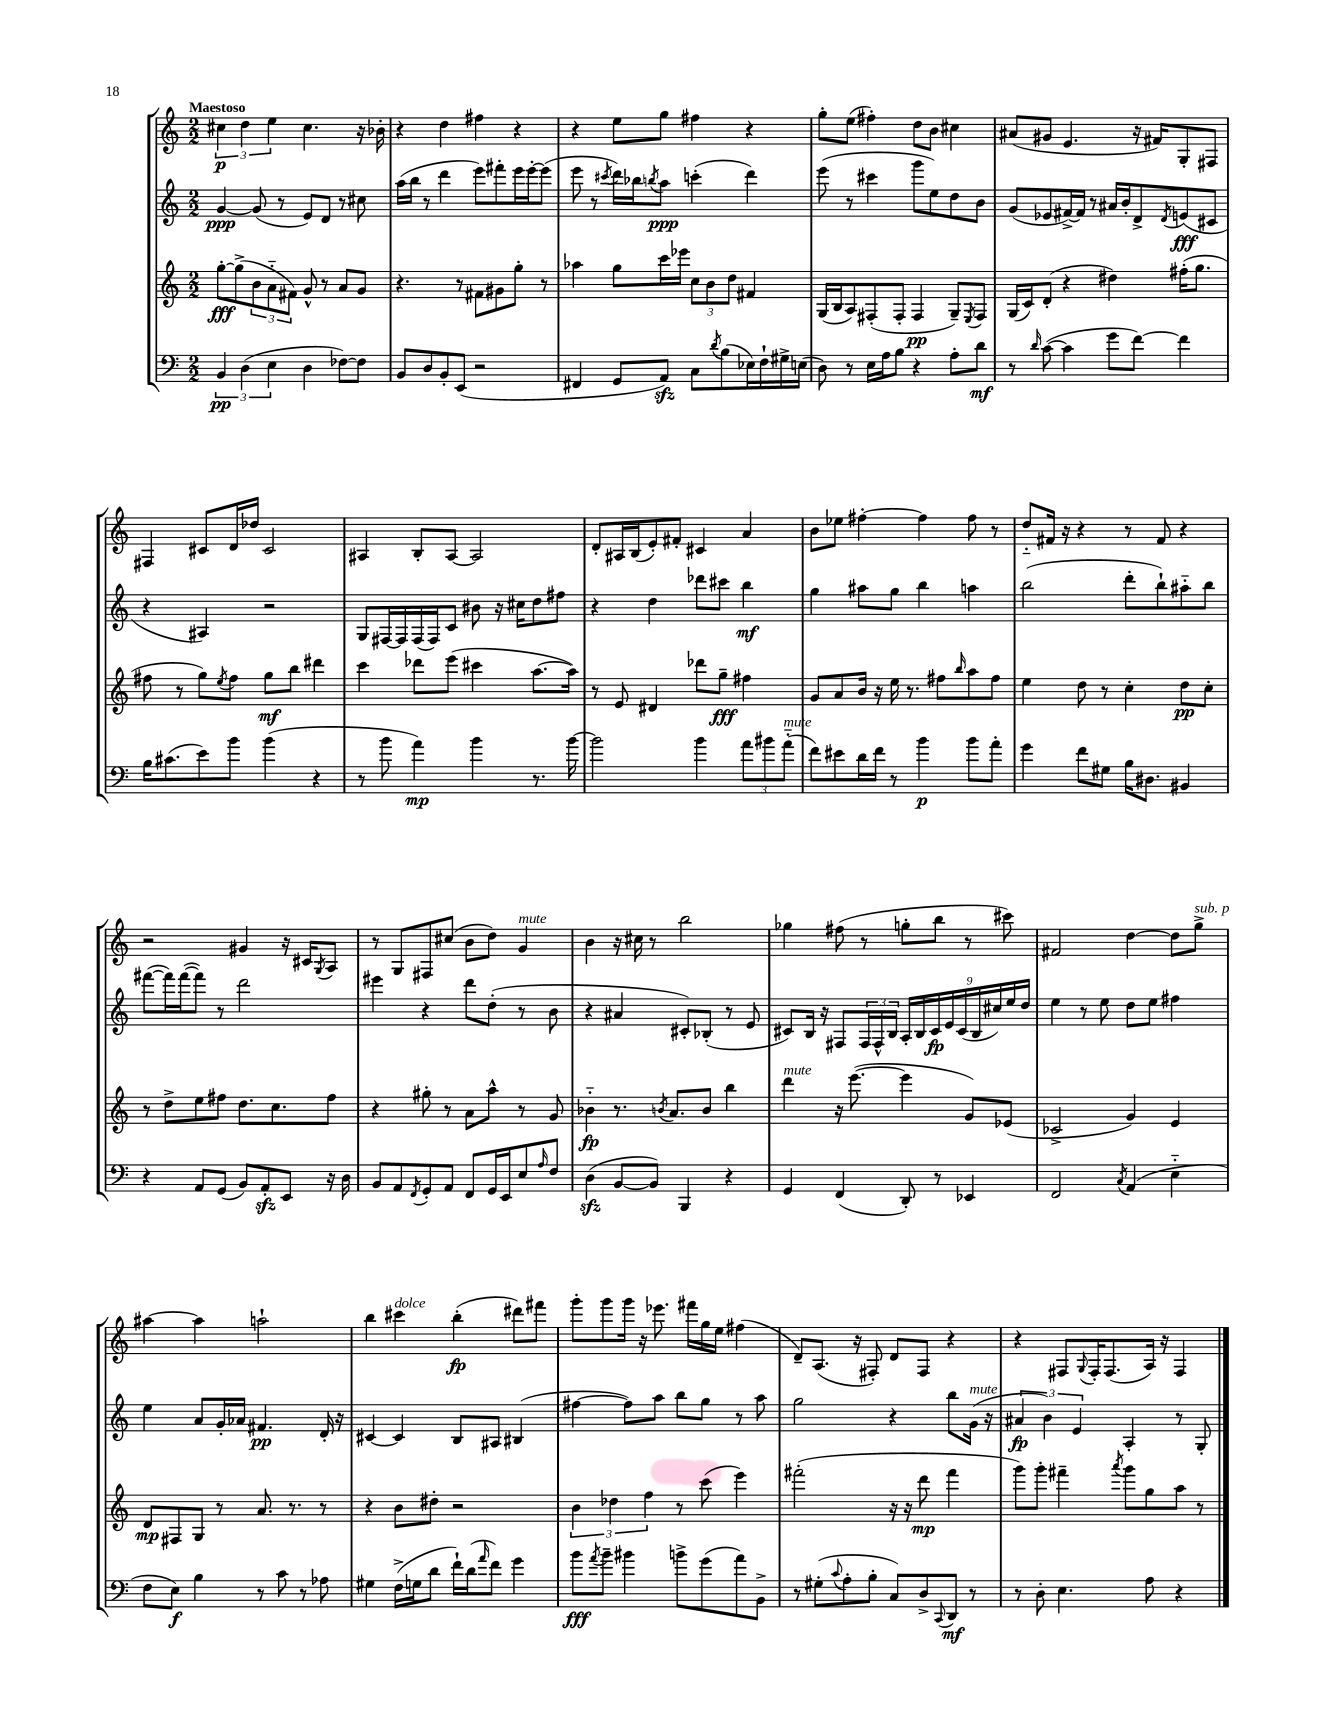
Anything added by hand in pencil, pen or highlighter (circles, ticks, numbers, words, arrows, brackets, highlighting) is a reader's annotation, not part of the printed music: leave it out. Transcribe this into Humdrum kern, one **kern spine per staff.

**kern	**kern	**kern	**kern
*staff4	*staff3	*staff2	*staff1
*clefF4	*clefG2	*clefG2	*clefG2
*k[]	*k[]	*k[]	*k[]
*M2/2	*M2/2	*M2/2	*M2/2
6BB	[8gg'	[4g	6cc#
.	(8gg^]	.	.
(6D	.	.	6dd
.	12b	(8g]	.
6E	12a'~	.	6ee
.	.	8r	.
.	12f#)	.	.
4D	8g^^	8e)	4.cc#
.	8r	8d	.
[8F-)	8a	8r	.
8F-]	8g	8cc#	16r
.	.	.	16b-'
=	=	=	=
8BB	4.r	(16aa	4r
.	.	16bb	.
8D	.	8r	.
8BB'	.	4ddd	4dd
(8EE	8r	.	.
2r	8f#	8eee)	4ff#
.	8g#	8fff#'	.
.	8gg'	16eee	4r
.	.	[16eee'	.
.	8r	(8eee]	.
=	=	=	=
4FF#	4aa-	8eee	4r
.	.	8r	.
.	.	8qccc#	.
8GG	8gg	16ddd)	8ee
.	.	16bb-	.
.	.	8qbb	.
8AA)	16ccc	8aa	8gg
.	16eee-	.	.
8C	12cc	(4ccc'	4ff#
.	12b	.	.
8qd	.	.	.
(8B	.	.	.
.	12dd	.	.
16E-)	4f#	4ddd)	4r
16F`	.	.	.
16G#^	.	.	.
(16E	.	.	.
=	=	=	=
8D)	(16G	(8eee	8gg'
.	16B	.	.
8r	8A)	8r	(8ee
16E	(8F#'	4ccc#	4ff#')
16A	.	.	.
8B	8F#'	.	.
4r	4F#	8ggg	8dd
.	.	8ee)	8b
8A'	8G~)	8dd	4cc#
.	8qE	.	.
8d	8F#	8b	.
=	=	=	=
8r	(16G	(8g	(8a#
.	16c)	.	.
16qqd	.	.	.
([8c	(8d'	8e-	8g#
4c]	4r	[16f#^)	4.e
.	.	16f#]	.
.	.	8r	.
8g	4dd#)	16a#	.
.	.	16b'	.
[8f)	.	8d^	16r
.	.	.	16f#)
.	.	8qd	.
4f]	(16ff#'	(8e	8G'
.	8.gg	.	.
.	.	8c#	8F#
=	=	=	=
16B	8ff#	4r	4F#
(8.c#	.	.	.
.	8r	.	.
8e)	8gg)	4A#)	8c#
.	8qee	.	.
8b	8ff#	.	16d
.	.	.	16dd-
(4b	8gg	2r	2c#
.	8bb	.	.
4r	4ddd#	.	.
=	=	=	=
8r	4ccc	8G	4A#
8b	.	[16F#	.
.	.	16F#]	.
4a)	8ddd-	(16F#	8B'
.	.	16F#)	.
.	(8eee	8c	[8A#
4b	4ccc#	8b#	2A#]
.	.	16r	.
.	.	16cc#	.
8.r	[8.aa	8dd	.
.	.	8ff#	.
[16b	16aa])	.	.
=	=	=	=
2b]	8r	4r	8d'
.	8e	.	16A#
.	.	.	(16B
.	4d#	4dd	8e')
.	.	.	8f#'
4b	8ddd-	8ddd-	4c#
.	8gg~	8ccc#	.
12a	4ff#	4bb	4a
12b#	.	.	.
(12a'~	.	.	.
=	=	=	=
8f)	8g	4gg	8b
8e#	8a	.	8ee-
16d	16b	8aa#	[4ff#'
16f	16r	.	.
8r	16ee	8gg	.
.	8.r	.	.
4b	.	4bb	4ff#]
.	8ff#	.	.
.	16qqbb	.	.
8b	8aa	4aa	8ff#
8a'	8ff#	.	8r
=	=	=	=
4g	4ee	(2bb	8dd'~
.	.	.	16f#
.	.	.	16r
8f	8dd	.	4r
8G#	8r	.	.
16B	4cc'	8ddd'	8r
8.D#	.	.	.
.	.	8bb`)	8f#
4BB#	8dd	8aa#'~	4r
.	8cc'	8bb	.
=	=	=	=
4r	8r	([8fff#	2r
.	8dd^	16fff#])	.
.	.	([16fff#	.
8AA	8ee	8fff#])	.
(8GG	8ff#	8r	.
8BB)	8.dd	2ddd	4g#
8AA'	.	.	.
.	8.cc	.	.
8EE	.	.	16r
.	.	.	16c#
.	.	.	8qG
16r	8ff#	.	8A
16D	.	.	.
=	=	=	=
8BB	4r	4eee#	8r
8AA	.	.	8G
8qFF	.	.	.
8GG'	8gg#'	4r	8F#
8AA	8r	.	(8cc#
8FF	8a	8ddd	8b
16GG	8aa^^	(8dd'	8dd)
16EE	.	.	.
8E	8r	8r	4g
16qqA	.	.	.
8F	8g	8b	.
=	=	=	=
(4D	4b-'~	4r	4b
[8BB	8.r	4a#	16r
.	.	.	16cc#
8BB])	.	.	8r
.	8qb	.	.
.	8.a	.	.
4BBB	.	8c#')	2bb
.	8b	(8B-'	.
4r	4bb	8r	.
.	.	8e	.
=	=	=	=
4GG	4ddd	8c#)	4gg-
.	.	16B	.
.	.	16r	.
(4FF	16r	8F#	(8ff#
.	([8.eee	.	.
.	.	24F#	8r
.	.	24F#^^	.
.	.	24B	.
8DD')	4eee]	18A'	8gg'
.	.	18B	.
.	.	18c#	.
8r	.	.	8bb
.	.	18e	.
.	.	(18c#	.
4EE-	8g)	.	8r
.	.	18B	.
.	.	18cc#)	.
.	(8e-	.	8ccc#)
.	.	18ee	.
.	.	18dd	.
=	=	=	=
2FF	2c-^	4ee	2f#
.	.	8r	.
.	.	8ee	.
8qC	.	.	.
(4AA	4g)	8dd	[4dd
.	.	8ee	.
4E'~	4e	4ff#	8dd]
.	.	.	8gg^
=	=	=	=
8F	8d	4ee	[4aa#
8E)	8F#	.	.
4B	8G	8a	4aa#]
.	8r	16g'	.
.	.	16a-	.
8r	8.a	4.f#	2aa`
8c	.	.	.
.	8.r	.	.
8r	.	.	.
8A-	8r	16d'	.
.	.	16r	.
=	=	=	=
4G#	4r	[4c#	4bb
(16F^	8b	4c#]	4ccc#
16G	.	.	.
8d	8dd#'	.	.
16f`)	2r	8B	(4bb'
(16d	.	.	.
16qqa	.	.	.
8f)	.	8A#	.
4g	.	(4B#	8ddd#)
.	.	.	8fff#
=	=	=	=
8b	6b	[4ff#	8ggg'
8qa	.	.	.
8b~	.	.	8ggg
.	6dd-	.	.
4b#	.	8ff#])	16ggg
.	.	.	16r
.	6ff	.	.
.	.	8aa	8.eee-
8b^	8r	8bb	.
.	.	.	16fff#
(8g	(8ccc	8gg	16gg
.	.	.	16ee
8a)	4eee)	8r	(4ff#
8BB^	.	8aa	.
=	=	=	=
8r	(2fff#'	2gg	8d~)
(8G#'	.	.	(8.A
8qqc	.	.	.
8A'	.	.	.
.	.	.	16r
8B'	.	.	8F#')
8C)	16r	4r	8d
.	16r	.	.
8D^	8ddd	.	8F#
8qqCC	.	.	.
8DD	4fff#	8bb	4r
8r	.	(16g	.
.	.	16r	.
=	=	=	=
8r	8ggg)	6a#	4r
8D'	8ggg'	.	.
.	.	6b)	.
4.E	4fff#~	.	8F#
.	.	6e	.
.	.	.	8qqG
.	.	.	16F#'
.	.	.	(8.F#
.	8qaaa	.	.
.	8ggg	4A'	.
8A	8gg	.	16A)
.	.	.	16r
4r	8aa	8r	4F#
.	8r	8G'	.
==	==	==	==
*-	*-	*-	*-
